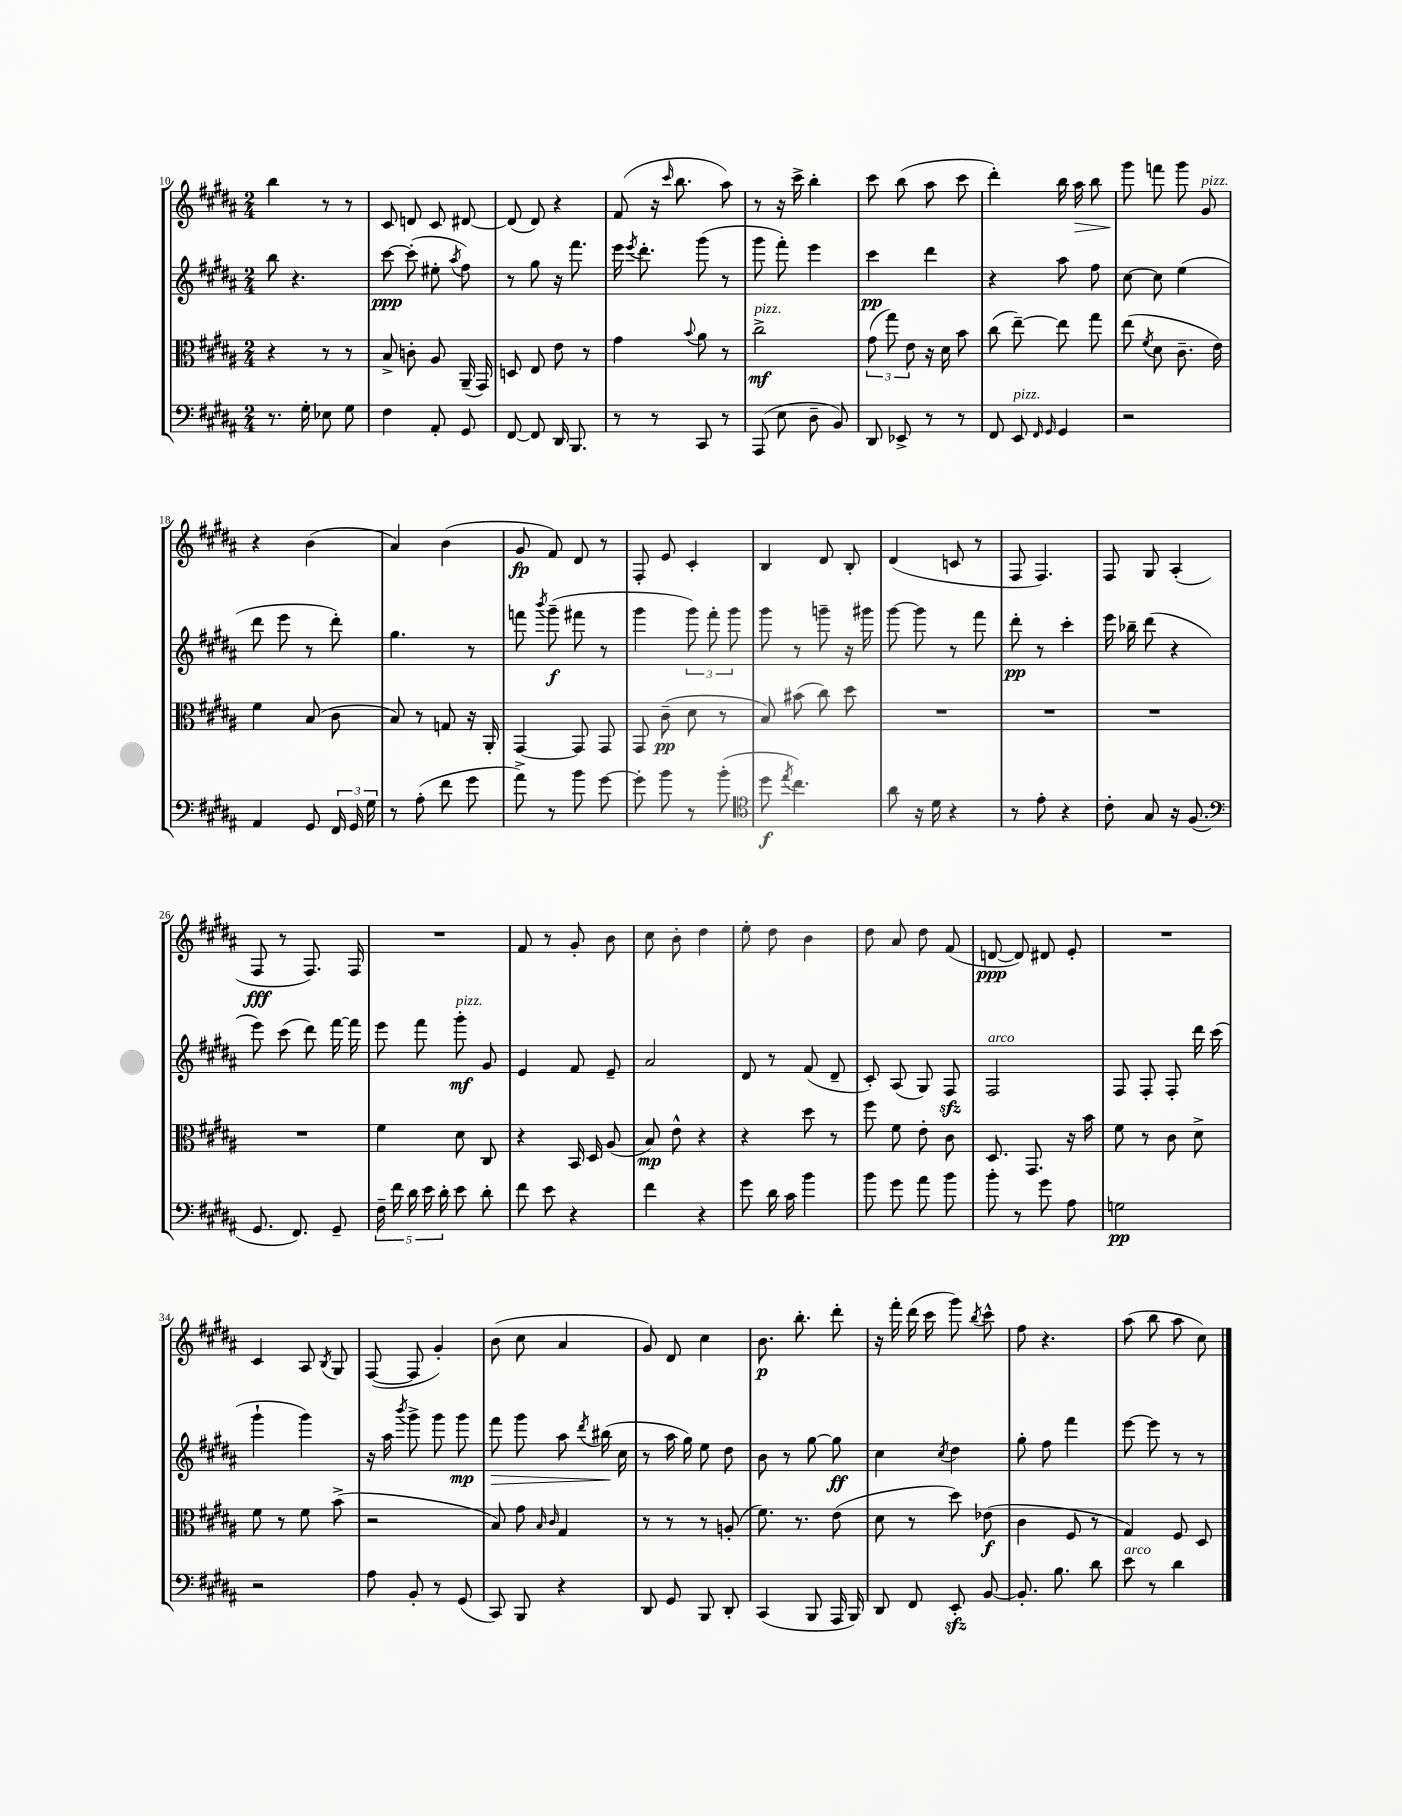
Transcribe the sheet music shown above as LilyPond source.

<<
\new StaffGroup <<
\new Staff = "s0" {
    \clef treble \key b \major \numericTimeSignature \time 2/4
    \autoBeamOff b''4 r8 r8 |
    cis'8 d'8 cis'8 dis'8~ |
    dis'8( dis'8) r4 |
    fis'8( r16 \grace { cis'''16 } b''8. ais''8) |
    r8 r16 cis'''16-> b''4-. |
    cis'''8 b''8( ais''8 cis'''8 |
    dis'''4-.) b''16 ais''16\> b''8 |
    gis'''8\! f'''8 gis'''8 gis'8^\markup { \italic "pizz." } |
    r4 b'4( |
    ais'4) b'4( |
    gis'8\fp fis'8) dis'8 r8 |
    fis8-. e'8 cis'4-. |
    b4 dis'8 b8-. |
    dis'4( c'8 r8 |
    fis8 fis4.) |
    fis8 gis8 ais4-.( |
    fis8\fff r8 fis8.) fis16 |
    R2 |
    fis'8 r8 gis'8-. b'8 |
    cis''8 b'8-. dis''4 |
    e''8-. dis''8 b'4 |
    dis''8 ais'8 dis''8 fis'8( |
    d'8~\ppp d'8) dis'8 e'8-. |
    R2 |
    cis'4 ais8 \acciaccatura { b8 } gis8 |
    fis8~( fis8 gis'4-.) |
    b'8( cis''8 ais'4 |
    gis'8) dis'8 cis''4 |
    b'8.\p b''8.-. dis'''8-. |
    r16 fis'''16-. dis'''16( cis'''16 gis'''8) \acciaccatura { b''8 } cis'''8-^ |
    fis''8 r4. |
    ais''8( b''8 ais''8 cis''8) \bar "|." |
}
\new Staff = "s1" {
    \clef treble \key b \major \numericTimeSignature \time 2/4
    \autoBeamOff b''8 r4. |
    cis'''8~\ppp cis'''8-.( eis''8-. \acciaccatura { ais''8 } fis''8) |
    r8 gis''8 r16 fis'''8. |
    e'''16 \acciaccatura { e'''8 } dis'''8.-. gis'''8( r8 |
    gis'''8 fis'''8-.) e'''4 |
    cis'''4\pp dis'''4 |
    r4 ais''8 fis''8 |
    cis''8~ cis''8 e''4( |
    dis'''8 e'''8 r8 dis'''8-.) |
    gis''4. r8 |
    f'''8 \acciaccatura { b'''8 } gis'''8--\f( fis'''8 r8 |
    gis'''4 \tuplet 3/2 { gis'''8) fis'''8-. gis'''8 } |
    gis'''8 r8 g'''8-- r16 gis'''16 |
    gis'''8~ gis'''8 r8 fis'''8 |
    dis'''8-.\pp r8 cis'''4-. |
    e'''16 bes''16-- dis'''8( r4 |
    e'''8) cis'''8( dis'''8) fis'''16~ fis'''16 |
    e'''8 fis'''8 gis'''8-.\mf^\markup { \italic "pizz." } gis'8 |
    e'4 fis'8 e'8-- |
    ais'2 |
    dis'8 r8 fis'8( dis'8-- |
    cis'8-.) ais8( gis8) fis8\sfz |
    fis2^\markup { \italic "arco" } |
    fis8 fis8-. fis8-. dis'''16 cis'''16( |
    gis'''4-! gis'''4) |
    r16 ais''16 \acciaccatura { b'''8 } gis'''8-> gis'''8 gis'''8\mp |
    fis'''8\> gis'''8 ais''8 \acciaccatura { dis'''8 } bis''16\!( cis''16 |
    r8 ais''16 gis''16) e''8 dis''8 |
    b'8 r8 gis''8~ gis''8\ff |
    cis''4 \acciaccatura { cis''8 } dis''4 |
    gis''8-. fis''8 fis'''4 |
    e'''8~ e'''8 r8 r8 \bar "|." |
}
\new Staff = "s2" {
    \clef alto \key b \major \numericTimeSignature \time 2/4
    \autoBeamOff r4 r8 r8 |
    b8-> c'8-. ais8 ais,16--( gis,16) |
    d8 e8 e'8 r8 |
    gis'4 \appoggiatura { b'8 } ais'8 r8 |
    cis''2->\mf^\markup { \italic "pizz." } |
    \tuplet 3/2 { gis'8( gis''8) e'8 } r16 dis'16 b'8 |
    cis''8( e''8~--) e''8 gis''8 |
    e''8( \acciaccatura { fis'8 } dis'8 cis'8.-- e'16) |
    fis'4 b8( cis'8 |
    b8) r8 g8 r16 ais,16-. |
    gis,4~ gis,8 gis,8 |
    gis,8 cis'8--\pp( dis'8 r8 |
    b8) bis'8( cis''8) dis''8 |
    R2 |
    R2 |
    R2 |
    R2 |
    fis'4 dis'8 cis8 |
    r4 b,16 dis16 ais8( |
    b8\mp) e'8-^ r4 |
    r4 dis''8 r8 |
    fis''8 fis'8 e'8-. cis'8 |
    dis8. gis,8. r16 b'16 |
    fis'8 r8 cis'8 dis'8-> |
    fis'8 r8 fis'8 b'8->( |
    r2 |
    b8) gis'8 \grace { b16 cis'16 } gis4 |
    r8 r8 r8 a8-.( |
    fis'8.) r8. e'8( |
    dis'8 r8 dis''8) ees'8\f( |
    cis'4 fis8 r8 |
    gis4) fis8 dis8 \bar "|." |
}
\new Staff = "s3" {
    \clef bass \key b \major \numericTimeSignature \time 2/4
    \autoBeamOff r8. gis16-. ees8 gis8 |
    fis4 ais,8-. gis,8 |
    fis,8~ fis,8 dis,16 b,,8. |
    r8 r8 cis,8 r8 |
    ais,,8( e8 dis8-- b,8) |
    dis,8 ees,8-> r8 r8 |
    fis,8 e,8^\markup { \italic "pizz." } \grace { fis,16 gis,16 } gis,4 |
    r2 |
    ais,4 gis,8 \tuplet 3/2 { fis,16 gis,16 gis16 } |
    r8 ais8-.( fis'8 gis'8 |
    ais'8->) r8 b'8 gis'8~ |
    gis'8-. b'8 r8 b'8-.( |
    \clef tenor dis''8\f \acciaccatura { e''8 } cis''4.) |
    ais'8 r16 dis'16 r4 |
    r8 e'8-. r4 |
    cis'8-. gis8 r16 fis8.( |
    \clef bass gis,8. fis,8.) gis,8-- |
    \tuplet 5/4 { fis16-- fis'16 dis'16 e'16 dis'16-. } e'8 dis'8-. |
    fis'8 e'8 r4 |
    fis'4 r4 |
    gis'8 dis'16 cis'16 b'4 |
    b'8 gis'8 ais'8 b'8 |
    b'8-. r8 gis'8 ais8 |
    g2\pp |
    r2 |
    ais8 b,8-. r8 gis,8( |
    cis,8) b,,8 r4 |
    dis,8 gis,8 b,,8 dis,8-. |
    cis,4( b,,8 ais,,16 b,,16) |
    dis,8 fis,8 e,8-.\sfz b,8~ |
    b,8.-. b8. dis'8 |
    e'8^\markup { \italic "arco" } r8 dis'4 \bar "|." |
}
>>
>>
\layout { \context { \Score currentBarNumber = #10 } }
